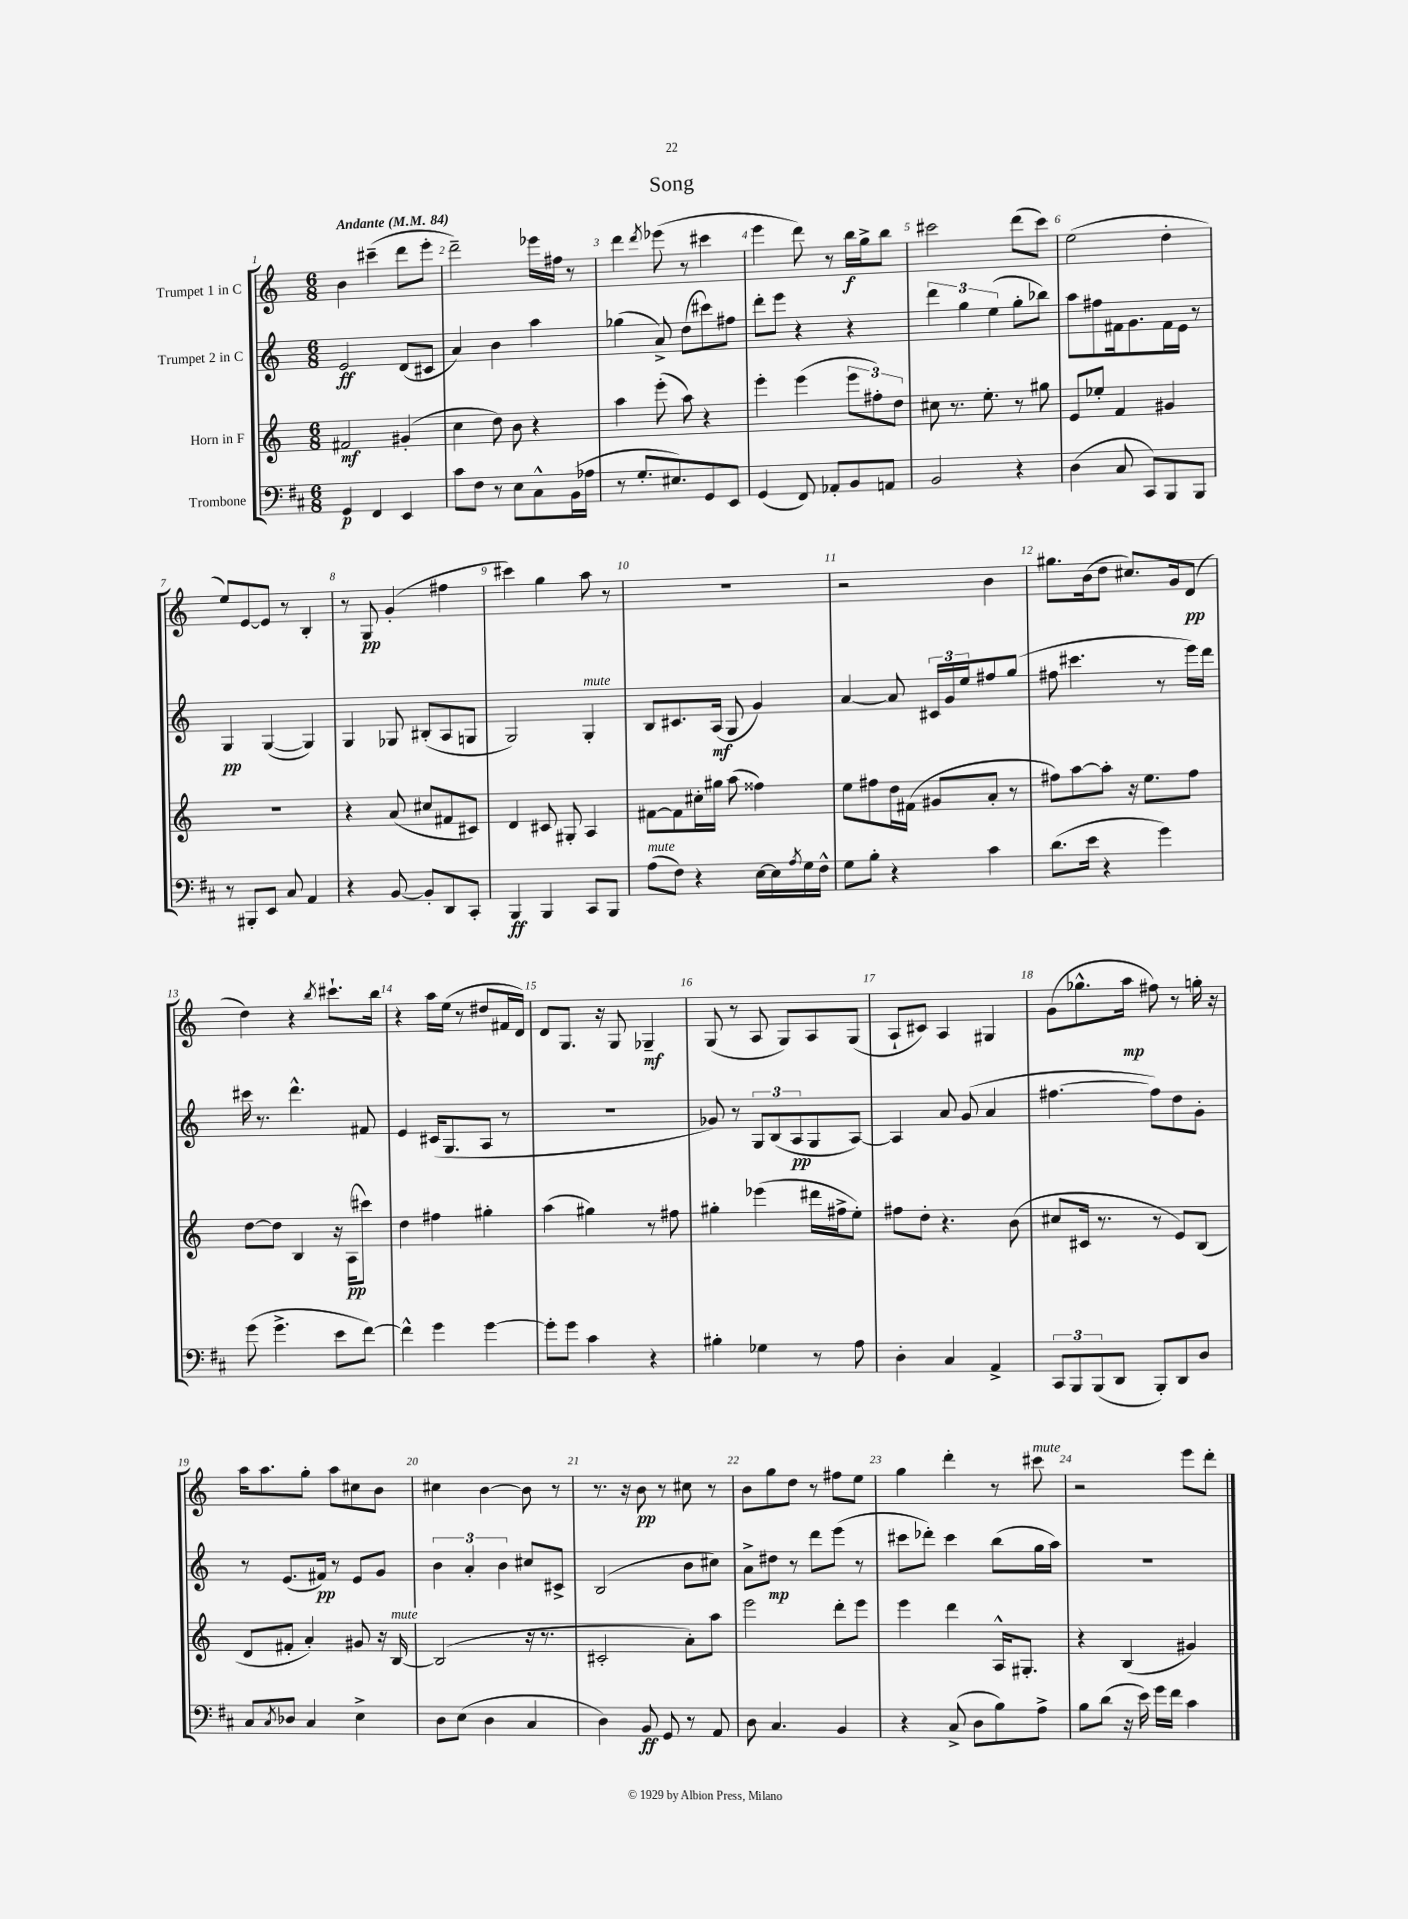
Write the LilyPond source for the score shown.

\header { title = "Song" }
<<
\new StaffGroup <<
\new Staff = "s0" \with { instrumentName = "Trumpet 1 in C" } {
    \clef treble \key c \major \numericTimeSignature \time 6/8 \tempo "Andante" 4 = 84
    b'4 cis'''4--( d'''8 e'''8-. |
    d'''2--) ees'''16 fis''16 r8 |
    d'''4 \acciaccatura { d'''8 } ees'''8( r8 cis'''4 |
    e'''4 d'''8) r8 b''16\f g''16-> b''8 |
    cis'''2 d'''8( cis'''8) |
    e''2( d''4-. |
    e''8) e'8~ e'8 r8 b4-. |
    r8 g8\pp g'4-.( fis''4 |
    cis'''4) g''4 a''8 r8 |
    R2. |
    r2 b'4 |
    gis''8. b'16( d''8 cis''8.) g'16 d'8\pp( |
    d''4) r4 \acciaccatura { b''8 } cis'''8.-! b''16 |
    r4 a''16 e''16( r8 dis''8 fis'16 d'16) |
    d'8 g8. r16 g8 ges4--\mf |
    g8( r8 a8 g8) a8 g8( |
    a8-! cis'8) a4 gis4 |
    g'8( ges''8.-^ a''16\mp fis''8) r8 g''16-. r16 |
    a''16 a''8. g''8-. a''8 cis''8 b'8 |
    cis''4 b'4~ b'8 r8 |
    r8. r16 b'8\pp r8 cis''8 r8 |
    b'8 g''8 d''8 r8 fis''8 e''8 |
    g''4 d'''4-. r8 cis'''8^\markup { \italic "mute" } |
    r2 e'''8 d'''8-. \bar "|." |
}
\new Staff = "s1" \with { instrumentName = "Trumpet 2 in C" } {
    \clef treble \key c \major \numericTimeSignature \time 6/8
    e'2\ff d'8( cis'8 |
    a'4) b'4 a''4 |
    ges''4( a'8->) d''8( cis'''8) fis''8 |
    d'''8-. e'''8 r4 r4 |
    \tuplet 3/2 { d'''4 g''4 e''4( } g''8-. bes''8) |
    a''8 fis''8 fis'16 g'8. fis'16 e'16 r8 |
    g4\pp g4~( g4) |
    g4 ges8 bis8-.( a8 g8 |
    g2) g4-.^\markup { \italic "mute" } |
    b8 cis'8. a16\mf( g8 g'4) |
    a'4~ a'8 \tuplet 3/2 { cis'16 g'16 e''16 } fis''8 g''8( |
    fis''8 cis'''4. r8 e'''16) d'''16 |
    cis'''16 r8. d'''4.-^ fis'8 |
    e'4 cis'16( g8. a8 r8 |
    R2. |
    ges'8) r8 \tuplet 3/2 { g8 b8( a8\pp } g8 a8~) |
    a4 a'8 g'8( a'4 |
    fis''4.~ fis''8) d''8 g'8-. |
    r8 e'8.( fis'16\pp) r8 e'8 g'8 |
    \tuplet 3/2 { b'4 a'4-. b'4 } cis''8 cis'8-> |
    b2( b'8 cis''8) |
    a'8-> dis''8\mp r8 d'''8 e'''8( r8 |
    cis'''8 des'''8-.) cis'''4 b''8( g''16 a''16) |
    R2. \bar "|." |
}
\new Staff = "s2" \with { instrumentName = "Horn in F" } {
    \clef treble \key c \major \numericTimeSignature \time 6/8
    fis'2\mf gis'4-.( |
    c''4 d''8) b'8 r4 |
    a''4 e'''8-.( a''8) r4 |
    e'''4-. e'''4( \tuplet 3/2 { e'''8 fis''8-.) d''8 } |
    cis''8 r8. e''8.-. r8 gis''8 |
    e'8 ees''8-. f'4 gis'4 |
    R2. |
    r4 a'8( cis''8 fis'8 cis'8) |
    d'4 cis'8 gis8-. a4 |
    fis'8~ fis'8 cis''16-. gis''16 a''8( fisis''4) |
    e''8 fis''8 d''16 fis'16( gis'8 a'8-. r8 |
    fis''8) a''8~ a''8-. r16 e''8. fis''8 |
    d''8~ d''8 b4 r16 a16\pp( cis'''8) |
    d''4 fis''4 gis''4-. |
    a''4( gis''4) r8 fis''8 |
    gis''4-. ees'''4( dis'''16 fis''16-> e''8-.) |
    fis''8 d''8-. r4. b'8( |
    cis''8 cis'16 r8. r8 e'8) b8( |
    d'8 fis'8-. a'4-.) gis'8 r16 b16~^\markup { \italic "mute" } |
    b2( r16 r8. |
    cis'2-. a'8-.) a''8 |
    e'''2 d'''8-. e'''8 |
    e'''4 d'''4 a16-^ gis8.-. |
    r4 b4( gis'4) \bar "|." |
}
\new Staff = "s3" \with { instrumentName = "Trombone" } {
    \clef bass \key d \major \numericTimeSignature \time 6/8
    g,4\p fis,4 e,4 |
    cis'8 fis8 r8 e8 cis8-^ b,16( aes16 |
    r8 g8.-. eis8.) g,8 e,8 |
    g,4( fis,8) aes,8-. b,8 a,8 |
    b,2 r4 |
    d4( cis8 cis,8) b,,8 b,,8 |
    r8 bis,,8-. e,8 cis8 a,4 |
    r4 b,8~ b,8-. d,8 cis,8-. |
    b,,4\ff b,,4 cis,8 b,,8 |
    a8^\markup { \italic "mute" }( fis8) r4 e16~ e16 \acciaccatura { a8 } g16 fis16-^ |
    g8 b8-. r4 cis'4 |
    d'8.( e'16 r4 g'4) |
    g'8( g'4.-> e'8 fis'8~) |
    fis'4-^ g'4 g'4~ |
    g'8-. g'8 cis'4 r4 |
    bis4-. ges4 r8 a8 |
    d4-. cis4 a,4-> |
    \tuplet 3/2 { cis,8 b,,8 b,,8( } d,8 b,,8-.) d,8 d8 |
    cis8 \acciaccatura { cis8 } des8 cis4 e4-> |
    d8 e8( d4 cis4 |
    d4) b,8\ff g,8 r8 a,8 |
    d8 cis4. b,4 |
    r4 cis8->( d8 b8) a8-> |
    b8 d'8( r16 e'16) g'16 fis'16 cis'4 \bar "|." |
}
>>
>>
\layout { \context { \Score \override BarNumber.break-visibility = ##(#f #t #t) barNumberVisibility = #all-bar-numbers-visible } }
